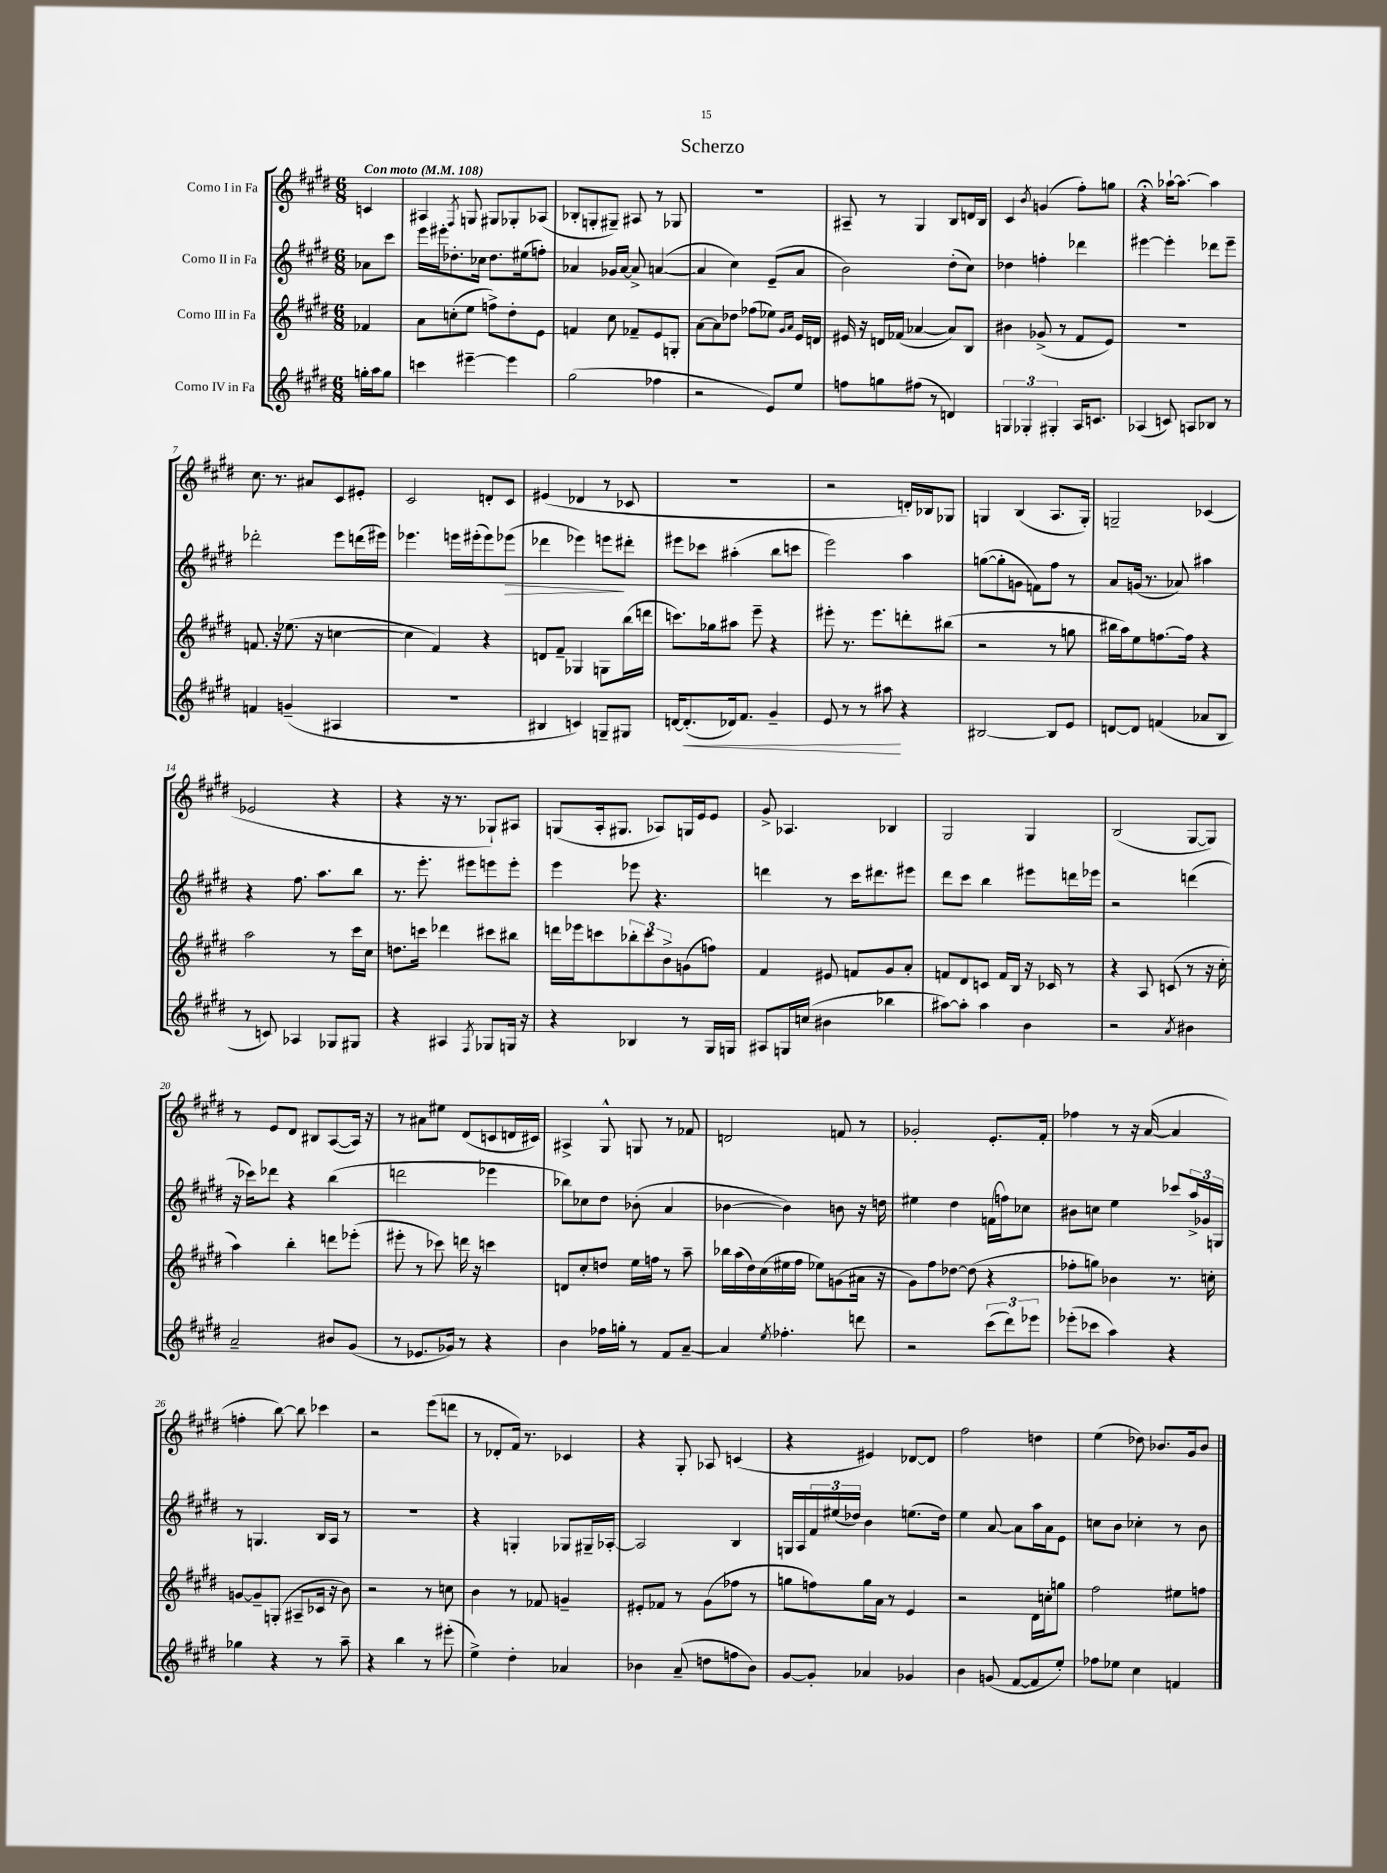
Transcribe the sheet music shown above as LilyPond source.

\header { title = "Scherzo" }
<<
\new StaffGroup <<
\new Staff = "s0" \with { instrumentName = "Corno I in Fa" } {
    \clef treble \key e \major \numericTimeSignature \time 6/8 \partial 4 \tempo "Con moto" 4 = 108
    c'4 |
    ais4 \acciaccatura { fis8 } g8 gis8 ges8-. aes8( |
    bes8-. g8-. gis8--) ais8 r8 ges8 |
    R2. |
    ais8-- r8 gis4 b8 d'16 b16 |
    cis'4 \acciaccatura { b'8 } g'4( fis''8-.) g''8 |
    r4\fermata aes''16~-! aes''8.~ aes''4 |
    cis''8. r8. ais'8 cis'8 eis'8-. |
    cis'2 d'8-. cis'8 |
    eis'4( des'4 r8 ces'8 |
    R2. |
    r2 d'16-.) bes16 ges8 |
    g4 b4( a8. g16-.) |
    g2-- ces'4( |
    ees'2 r4 |
    r4 r16 r8. ges8-!) ais8 |
    g8( a16-. gis8. aes8) g16 e'16 e'8 |
    gis'8-> aes4. bes4 |
    gis2 gis4 |
    b2( gis8~ gis8) |
    r8 e'8 dis'8 bis8 a8~( a16) r16 |
    r8 ais'8 eis''8 dis'8( c'8 d'16 cis'16) |
    ais4-> gis8-^ g8 r8 fes'8 |
    d'2 f'8 r8 |
    ges'2-. e'8.-. fis'16-. |
    fes''4 r8 r16 a'16~( a'4 |
    f''4-. b''8~) b''8 ces'''4 |
    r2 e'''8( d'''8 |
    r8 des'8-. fis'16) r8. ces'4 |
    r4 gis8-. aes8 c'4( |
    r4 eis'4) des'8~ des'8 |
    fis''2 d''4 |
    e''4( des''8) bes'8. gis'16 bes'8 \bar "|." |
}
\new Staff = "s1" \with { instrumentName = "Corno II in Fa" } {
    \clef treble \key e \major \numericTimeSignature \time 6/8 \partial 4
    aes'8 cis'''8 |
    e'''16 eis'''16-. des''8.-. ces''16 des''8. eis''16( f''8-.) |
    aes'4 ges'16 aes'16~ aes'8-> a'4~( |
    a'4 cis''4) e'8--( a'8 |
    b'2) dis''8-.( cis''8) |
    des''4 f''4-. des'''4 |
    eis'''4~ eis'''4-. des'''8 eis'''8-- |
    des'''2-. e'''8 d'''16( eis'''16) |
    ees'''4. e'''16 eis'''16-.( eis'''8) ees'''8\>( |
    des'''4 ees'''4) e'''8\! dis'''8-. |
    eis'''8 ces'''8 ais''4-.( b''8 c'''8 |
    e'''2) a''4 |
    g''8~( g''8-. g'8 f'8) fis''8 r8 |
    a'8 g'16( r8. aes'8) ais''4 |
    r4 fis''8. a''8. b''8 |
    r8. e'''8.-. eis'''8 e'''8 e'''8-. |
    e'''4 ees'''8 r4. |
    d'''4 r8 cis'''16 dis'''8. eis'''8 |
    dis'''8 cis'''8 b''4 eis'''8 d'''16 ees'''16 |
    r2 d'''4( |
    r16 ces'''16) des'''8 r4 b''4( |
    d'''2 ees'''4 |
    bes''8) ces''8 dis''8 bes'8-.( a'4 |
    bes'4~ bes'4) b'8 r16 d''16 |
    eis''4 dis''4 f'16( f''16) ces''8 |
    bis'8 c''8 e''4 ces'''8 \tuplet 3/2 { a''16-> ges'16 g16 } |
    r8 g4. b16 a16 r8 |
    R2. |
    r4 g4-. ges8 gis16-- aes16~-. |
    aes2 b4 |
    g16 a16 \tuplet 3/2 { fis'16 eis''16( des''16) } b'4 e''8.( des''16) |
    e''4 a'8~ a'8 a''16 a'16 e'8 |
    c''8 b'8 ces''4-. r8 b'8 \bar "|." |
}
\new Staff = "s2" \with { instrumentName = "Corno III in Fa" } {
    \clef treble \key e \major \numericTimeSignature \time 6/8 \partial 4
    fes'4 |
    a'8 c''8-.( e''8 f''8->) dis''8-. e'8 |
    f'4 cis''8 fes'8-- e'8 g8-. |
    a'8~ a'8 des''8 fes''8( ees''8) \grace { gis'16 a'16 } e'16 d'16 |
    eis'16 r16 d'16 fes'16( aes'4~ aes'8) b8 |
    bis'4 ges'8->( r8 fis'8 e'8) |
    R2. |
    f'8. r16 ees''8.( r16 c''4~ |
    c''4 fis'4) r4 |
    d'8 fis'8-- ges4 g8 b''16( d'''16 |
    c'''8.) ges''16 ais''8 e'''8-- r4 |
    eis'''8-. r8. eis'''8. d'''8-. bis''8( |
    r2 r8 g''8 |
    bis''16 a''16) e''8 f''8.~ f''16 r4 |
    a''2 r8 cis'''16 cis''16 |
    d''8. c'''16 des'''4 cis'''8 bis''8 |
    d'''16 ees'''16 c'''8 \tuplet 3/2 { bes''8-. c'''8 b'8-> } g'8( f''8) |
    fis'4 eis'8 f'8 gis'8 a'8-. |
    f'8 dis'8 c'8 f'16 b16 r16 ces'16 r8 |
    r4 a8 c'8( r8 r16 cis''16-. |
    a''4) b''4-. d'''8 ees'''8-.( |
    eis'''8-. r8 ces'''8) d'''16 r16 c'''4 |
    d'8 cis''8-. d''8 e''16 f''16 r8 a''8-- |
    bes''16 a''16( dis''16) cis''16( eis''16 fis''16 ees''8) g'8( ais'16 r16 |
    gis'8) fis''8 des''8~ des''8( r4 |
    fes''8-. g''8) bes'4 r8. c''16-. |
    g'8~ g'8-- g8-.( ais8-- ces'16 r16 b'8) |
    r2 r8 c''8 |
    b'4 r8 fes'8 g'4-- |
    eis'8-. fes'8 r8 gis'8( fes''8 r8 |
    g''8 f''8) g''16 a'16 r8 e'4 |
    r2 dis'16 c''16-. g''8 |
    fis''2 eis''8 f''8 \bar "|." |
}
\new Staff = "s3" \with { instrumentName = "Corno IV in Fa" } {
    \clef treble \key e \major \numericTimeSignature \time 6/8 \partial 4
    g''16-. a''16 g''8 |
    c'''4 eis'''4~-- eis'''4 |
    gis''2( fes''4 |
    r2 e'8) e''8 |
    f''8 g''8 fis''8( r8 d'4) |
    \tuplet 3/2 { g4 ges4-. gis4-. } a16 c'8. |
    aes4( c'8) a8 bes8 r8 |
    f'4 g'4--( ais4 |
    R2. |
    bis4 c'4) g8-- gis8 |
    d'16~ d'8.-.\<( des'16) fis'8. gis'4-- |
    e'8 r8 r8 ais''8\! r4 |
    bis2~ bis8 e'8 |
    d'8~ d'8 f'4( aes'8 b8 |
    r8 c'8) aes4 ges8 gis8 |
    r4 ais4 \acciaccatura { fis8 } ges8 g16 r16 |
    r4 bes4 r8 gis16 g16 |
    ais8 g16 c''16( bis'4 bes''4 |
    ais''8~) ais''8-. ais''4 b'4 |
    r2 \acciaccatura { a'8 } bis'4 |
    a'2-- bis'8 gis'8( |
    r8 ees'8. ges'16) r8 r4 |
    b'4 fes''16 g''16-. r8 fis'8 a'8~-- |
    a'4 \acciaccatura { e''8 } fes''4.-. d'''8 |
    r2 \tuplet 3/2 { cis'''8( dis'''8) ees'''8 } |
    ees'''8-.( ces'''8 a''4) r4 |
    ges''4 r4 r8 a''8-- |
    r4 b''4 r8 eis'''8-.( |
    e''4->) dis''4-. aes'4 |
    bes'4 a'8--( d''8 f''8 bes'8) |
    gis'8~ gis'8-. aes'4 ges'4 |
    b'4 g'8( fis'8~ fis'8 e''8-.) |
    fes''8 ees''8 cis''4 f'4 \bar "|." |
}
>>
>>
